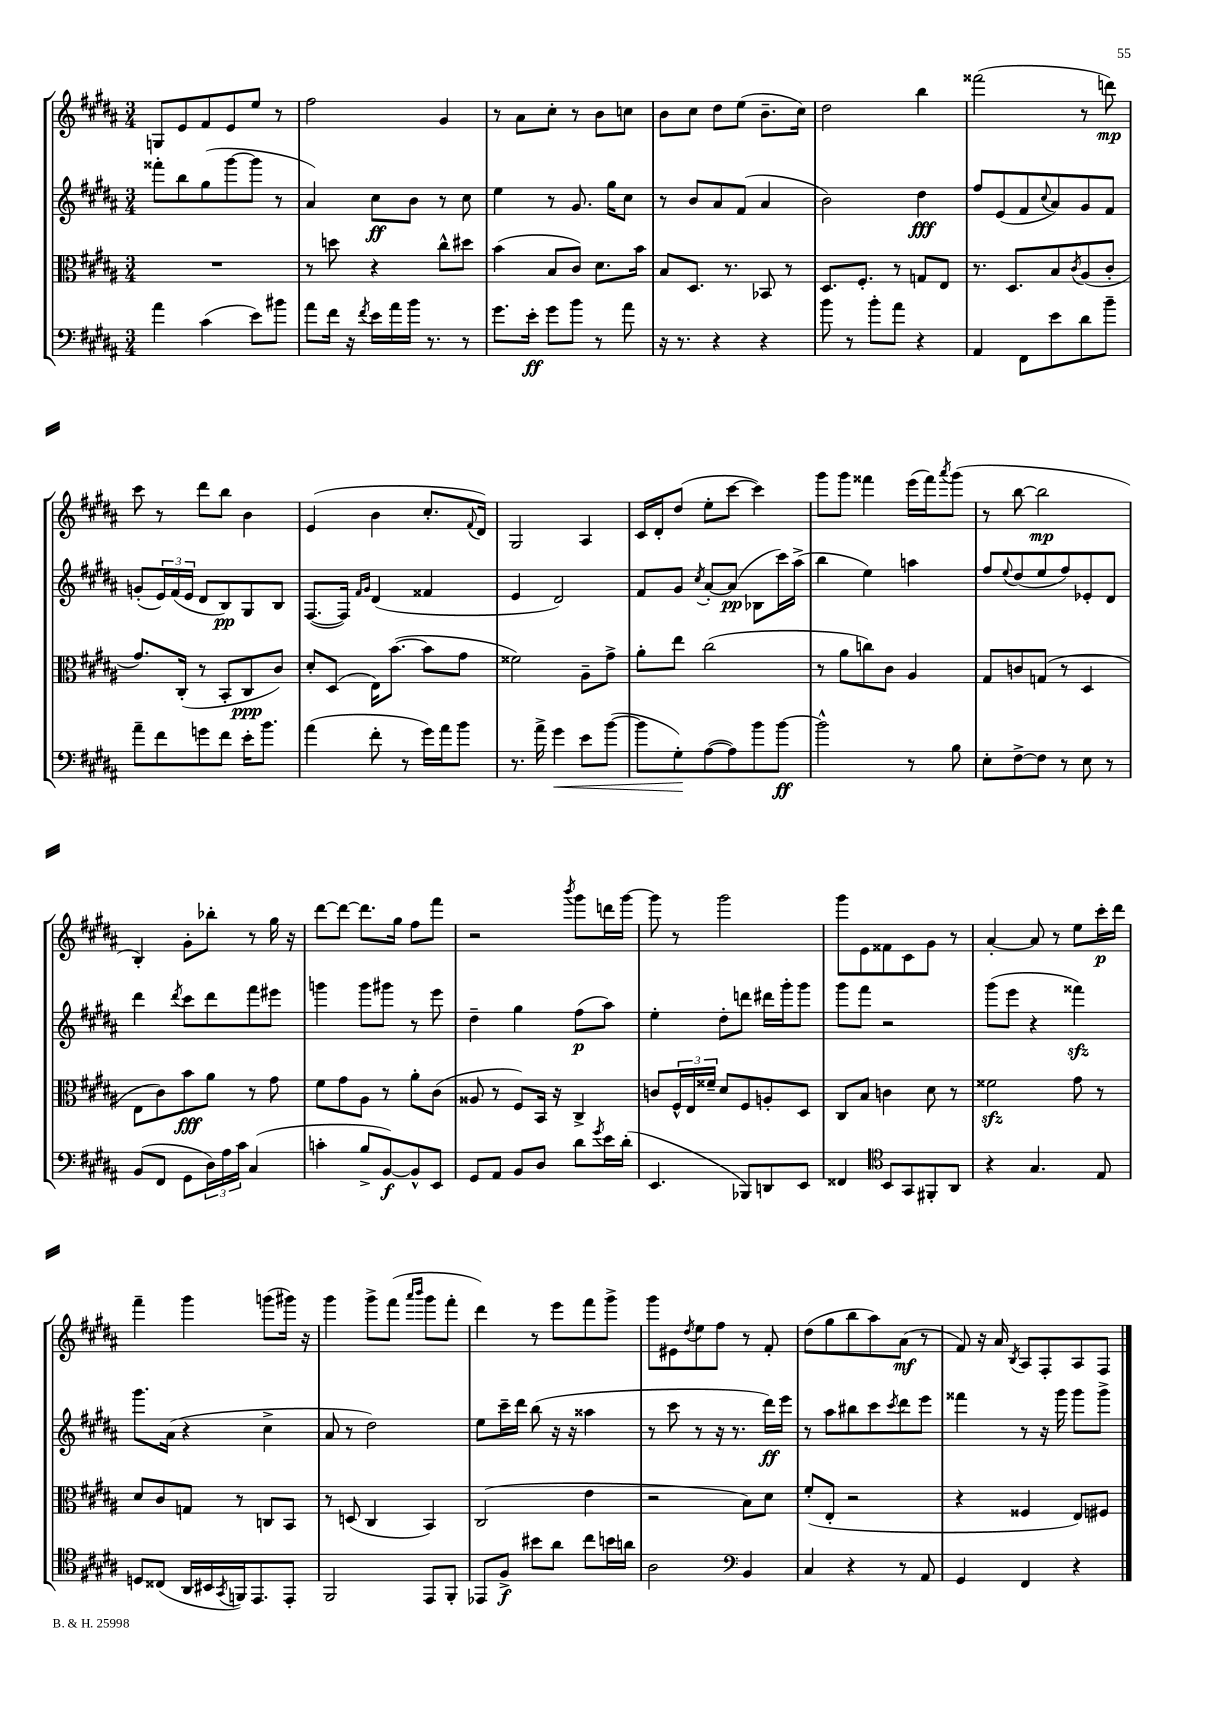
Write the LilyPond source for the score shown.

<<
\new StaffGroup <<
\new Staff = "s0" {
    \clef treble \key b \major \numericTimeSignature \time 3/4
    g8 e'8 fis'8 e'8 e''8 r8 |
    fis''2 gis'4 |
    r8 ais'8 cis''8-. r8 b'8 c''8 |
    b'8 cis''8 dis''8 e''8( b'8.-- cis''16) |
    dis''2 b''4 |
    fisis'''2( r8 d'''8\mp) |
    cis'''8 r8 dis'''8 b''8 b'4 |
    e'4( b'4 cis''8.-. \appoggiatura { fis'8 } dis'16) |
    gis2 ais4 |
    cis'16 dis'16-. dis''8( e''8-. cis'''8~ cis'''4) |
    gis'''8 gis'''8 fisis'''4 e'''16( fisis'''16) \acciaccatura { ais'''8 } gis'''8( |
    r8 b''8~ b''2\mp |
    b4-.) gis'8-. bes''8-. r8 gis''16 r16 |
    dis'''8~ dis'''8~ dis'''8. gis''16 fis''8 fis'''8 |
    r2 \acciaccatura { b'''8 } gis'''8 d'''16 gis'''16~ |
    gis'''8 r8 gis'''2 |
    gis'''8 e'8 fisis'8 cis'8 gis'8 r8 |
    ais'4~-. ais'8 r8 e''8 cis'''16-.\p dis'''16 |
    fis'''4-- gis'''4 g'''8( gis'''16) r16 |
    gis'''4 gis'''8-> fis'''8( \grace { ais'''16 b'''16 } gis'''8 fis'''8-. |
    dis'''4) r8 e'''8 fis'''8 gis'''8-> |
    gis'''8 eis'8 \acciaccatura { dis''8 } e''8 fis''8 r8 fis'8-. |
    dis''8( gis''8 b''8 ais''8) ais'8\mf( r8 |
    fis'8) r16 ais'16 \acciaccatura { b8 } ais8 fis8-. ais8 fis8 \bar "|." |
}
\new Staff = "s1" {
    \clef treble \key b \major \numericTimeSignature \time 3/4
    fisis'''8-. b''8 gis''8( gis'''8~ gis'''8 r8 |
    ais'4) cis''8\ff b'8 r8 cis''8 |
    e''4 r8 gis'8. gis''16 cis''8 |
    r8 b'8 ais'8 fis'8( ais'4 |
    b'2) dis''4\fff |
    fis''8 e'8( fis'8 \appoggiatura { cis''8 } ais'8) gis'8 fis'8 |
    g'8-.( \tuplet 3/2 { e'16) fis'16( e'16 } dis'8 b8\pp) gis8 b8 |
    fis8.~( fis16) \grace { fis'16 gis'16 } dis'4( fisis'4 |
    e'4 dis'2) |
    fis'8 gis'8 \acciaccatura { cis''8 } ais'8~-. ais'8\pp( bes8 cis'''16) ais''16->( |
    b''4 e''4) a''4 |
    fis''8 \appoggiatura { e''8 } dis''8( e''8 fis''8) ees'8-. dis'8 |
    dis'''4 \acciaccatura { dis'''8 } cis'''8 dis'''8 fis'''8 eis'''8 |
    g'''4 g'''8 gis'''8 r8 e'''8 |
    dis''4-- gis''4 fis''8\p( ais''8) |
    e''4-. dis''8-. d'''8 dis'''16 gis'''16-. gis'''8 |
    gis'''8 fis'''8 r2 |
    gis'''8( e'''8 r4 fisis'''4\sfz) |
    gis'''8. ais'16( r4 cis''4-> |
    ais'8 r8 dis''2) |
    e''8 cis'''16-- dis'''16 b''8( r16 r16 aisis''4 |
    r8 cis'''8 r8 r16 r8. dis'''16\ff) e'''16 |
    r8 ais''8 bis''8 cis'''8 \acciaccatura { cis'''8 } dis'''8 e'''8 |
    fisis'''4 r8 r16 gis'''16 gis'''8 gis'''8-> \bar "|." |
}
\new Staff = "s2" {
    \clef alto \key b \major \numericTimeSignature \time 3/4
    R2. |
    r8 d''8 r4 cis''8-^ dis''8 |
    b'4( b8 cis'8) dis'8. b'16 |
    b8 dis8. r8. bes,8 r8 |
    dis8. fis8.-. r8 g8 e8 |
    r8. dis8. b8 \acciaccatura { cis'8 } ais8( cis'8-. |
    gis'8.) cis16-.( r8 b,8-. cis8\ppp cis'8) |
    dis'8-. dis8( e16) b'8.~( b'8 gis'8 |
    fisis'2) ais8-- gis'8-> |
    ais'8-. e''8 cis''2( |
    r8 ais'8 c''8) cis'8 ais4 |
    gis8 c'8 g8( r8 dis4 |
    e8 cis'8) b'8\fff ais'8 r8 gis'8 |
    fis'8 gis'8 ais8 r8 ais'8-. cis'8( |
    aisis8 r8 fis8) b,16 r16 cis4-> |
    c'8 \tuplet 3/2 { fis16-^ e16 fisis'16-- } dis'8 fis8 a8-. dis8 |
    cis8 b8 c'4 dis'8 r8 |
    fisis'2\sfz gis'8 r8 |
    dis'8 cis'8 g8 r8 c8 b,8 |
    r8 d8( cis4 b,4) |
    cis2( e'4 |
    r2 b8) dis'8 |
    fis'8-.( e8-. r2 |
    r4 fisis4 e8) fis8 \bar "|." |
}
\new Staff = "s3" {
    \clef bass \key b \major \numericTimeSignature \time 3/4
    ais'4 cis'4( e'8) bis'8 |
    ais'8 fis'16 r16 \acciaccatura { fis'8 } e'16 ais'16 b'16 r8. r8 |
    gis'8. e'16-.\ff gis'8 b'8 r8 ais'8 |
    r16 r8. r4 r4 |
    b'8 r8 b'8-. ais'8 r4 |
    ais,4 fis,8 e'8 dis'8 b'8-- |
    ais'8-- fis'8 g'8 fis'8 e'16-. b'8. |
    ais'4( fis'8-. r8 gis'16) ais'16 b'8 |
    r8. ais'16-> gis'4\< e'8 b'8~( |
    b'8 gis8-.\!) ais8~( ais8) b'8 b'8~\ff |
    b'2-^ r8 b8 |
    e8-. fis8~-> fis8 r8 e8 r8 |
    b,8( fis,8 gis,8 \tuplet 3/2 { dis16) ais16 cis'16 } cis4( |
    c'4-. b8-> b,8~\f) b,8-^ e,8 |
    gis,8 ais,8 b,8 dis8 dis'8 \acciaccatura { gis'8 } e'16 dis'16-.( |
    e,4. bes,,8) d,8 e,8 |
    fisis,4 \clef tenor b,8 gis,8 fis,8-. ais,8 |
    r4 gis4. e8 |
    d8 cisis8( ais,16 bis,16 \acciaccatura { gis,8 } f,16) e,8. e,8-. |
    fis,2 e,8 fis,8-. |
    ees,8 fis8->\f bis'8 ais'8 cis''8 b'16 a'16 |
    ais2 \clef bass b,4 |
    cis4 r4 r8 ais,8 |
    gis,4 fis,4 r4 \bar "|." |
}
>>
>>
\layout { \context { \Score \remove "Bar_number_engraver" } }
